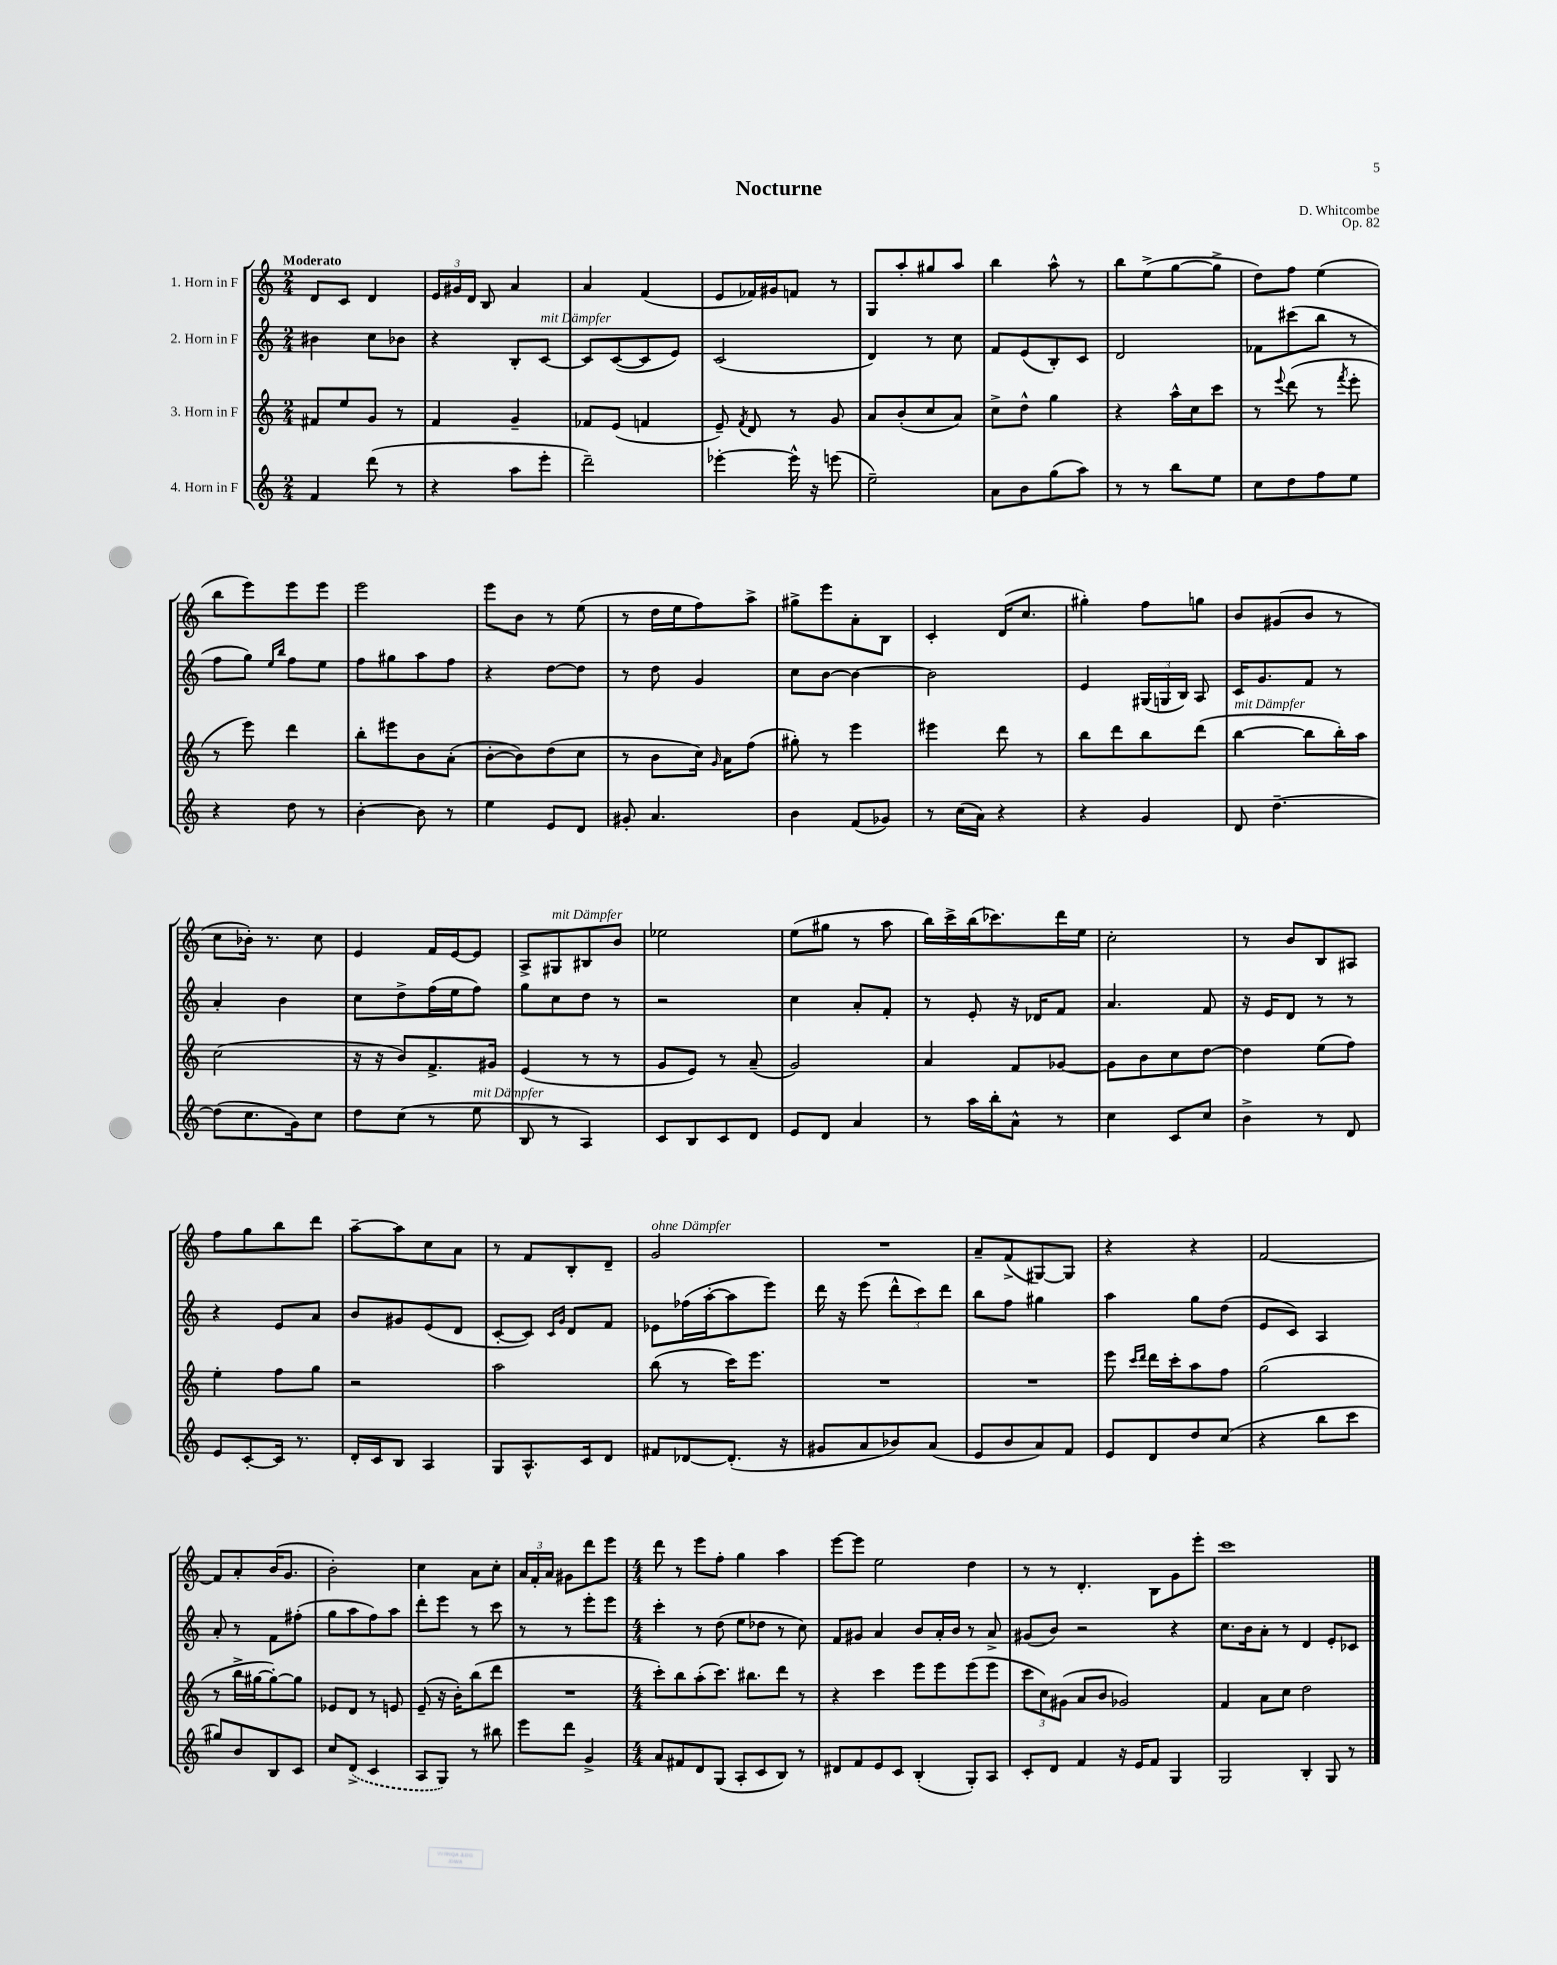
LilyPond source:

\header { title = "Nocturne" composer = "D. Whitcombe" opus = "Op. 82" }
<<
\new StaffGroup <<
\new Staff = "s0" \with { instrumentName = "1. Horn in F" } {
    \clef treble \key c \major \numericTimeSignature \time 2/4 \tempo "Moderato"
    \autoBeamOff d'8[ c'8] d'4 |
    \tuplet 3/2 { e'16[ gis'16 d'16] } b8 a'4 |
    a'4 f'4( |
    e'8[ fes'16) gis'16 f'8] r8 |
    g8[ a''8-. gis''8 a''8] |
    b''4 a''8-^ r8 |
    b''8[ e''8->( g''8~ g''8]-> |
    d''8[) f''8] e''4( |
    b''8[ e'''8) e'''8 e'''8] |
    e'''2 |
    e'''8[ b'8] r8 e''8( |
    r8 d''16[ e''16 f''8) a''8]-> |
    gis''8[-> e'''8 a'8-. b8] |
    c'4-. d'16[( c''8.] |
    gis''4-.) f''8[ g''8] |
    b'8[ gis'8( b'8] r8 |
    c''8[ bes'16]-.) r8. c''8 |
    e'4 f'16[ e'16~ e'8] |
    a8[-> gis8^\markup { \italic "mit Dämpfer" } bis8 b'8] |
    ees''2 |
    e''8[( gis''8] r8 a''8 |
    b''16[) c'''16-> b''16( ces'''8.) d'''16 e''16] |
    c''2-. |
    r8 b'8[ b8 ais8] |
    f''8[ g''8 b''8 d'''8] |
    a''8[~-- a''8 c''8 a'8] |
    r8 f'8[ b8-. d'8]-- |
    g'2^\markup { \italic "ohne Dämpfer" } |
    R2 |
    a'8[-- f'8->( gis8~) gis8] |
    r4 r4 |
    f'2~ |
    f'8[ a'8-. b'16( g'8.] |
    b'2-.) |
    c''4 a'8[ c''8]-. |
    \tuplet 3/2 { a'16[ f'16-. a'16] } gis'8[ d'''8 e'''8] |
    \numericTimeSignature \time 4/4 d'''8 r8 e'''8[ f''8]-. g''4 a''4 |
    e'''8[~ e'''8] e''2 d''4 |
    r8 r8 d'4.-. b8[ g'8 e'''8]-. |
    c'''1 \bar "|." |
}
\new Staff = "s1" \with { instrumentName = "2. Horn in F" } {
    \clef treble \key c \major \numericTimeSignature \time 2/4
    \autoBeamOff bis'4 c''8[ bes'8] |
    r4 b8[-. c'8]~^\markup { \italic "mit Dämpfer" } |
    c'8[ c'8~( c'8 e'8]) |
    c'2( |
    d'4) r8 c''8 |
    f'8[ e'8( b8-.) c'8] |
    d'2 |
    fes'8[ cis'''8( b''8] r8 |
    f''8[ g''8]) \grace { e''16[ b''16] } f''8[ e''8] |
    f''8[ gis''8 a''8 f''8] |
    r4 d''8[~ d''8] |
    r8 d''8 g'4 |
    c''8[ b'8]~ b'4~ |
    b'2 |
    e'4 \tuplet 3/2 { gis16[( g16 b16]) } a8 |
    c'16[ g'8. f'8] r8 |
    a'4-. b'4 |
    c''8[ d''8-> f''16( e''16 f''8]) |
    g''8[ c''8 d''8] r8 |
    r2 |
    c''4 a'8[-. f'8]-. |
    r8 e'8-. r16 des'16[ f'8] |
    a'4. f'8 |
    r16 e'16[ d'8] r8 r8 |
    r4 e'8[ a'8] |
    b'8[ gis'8 e'8( d'8] |
    c'8[~-. c'8]) \grace { c'16[ g'16] } d'8[ f'8] |
    ees'8[ fes''16( a''16~-. a''8 e'''8]) |
    d'''16 r16 e'''8( \tuplet 3/2 { d'''8[-^ c'''8) d'''8] } |
    b''8[ f''8] gis''4 |
    a''4 g''8[ d''8]( |
    e'8[ c'8]) a4 |
    a'8-. r8 f'8[ fis''8]-.( |
    g''8[ a''8 f''8) a''8] |
    d'''8[-. e'''8] r8 c'''8 |
    r8 r8 e'''8[-. e'''8] |
    \numericTimeSignature \time 4/4 c'''4-. r8 d''8( e''8[ des''8] r8 c''8) |
    f'8[ gis'8] a'4 b'8[ a'16-. b'16] r8 a'8-> |
    gis'8[( b'8]) r2 r4 |
    c''8.[ b'16 a'8]-. r8 d'4 e'8[-. ces'8] \bar "|." |
}
\new Staff = "s2" \with { instrumentName = "3. Horn in F" } {
    \clef treble \key c \major \numericTimeSignature \time 2/4
    \autoBeamOff fis'8[ e''8 g'8] r8 |
    f'4 g'4-- |
    fes'8[ e'8]( f'4 |
    e'8--) \acciaccatura { f'8 } d'8 r8 g'8 |
    a'8[ b'8-.( c''8 a'8]) |
    c''8[-> d''8]-^ g''4 |
    r4 a''16[-^ c''16 c'''8] |
    r8 \appoggiatura { e'''8 } d'''8( r8 \acciaccatura { f'''8 } e'''8-. |
    r8 e'''8) d'''4 |
    b''8[-. eis'''8 b'8 a'8]-.( |
    b'8[~-. b'8) d''8( c''8] |
    r8 b'8[ c''16]) \grace { g'16 } a'16[ f''8]( |
    gis''8-.) r8 e'''4 |
    eis'''4 d'''8 r8 |
    b''8[ d'''8 b''8 d'''8]( |
    b''4~^\markup { \italic "mit Dämpfer" } b''8[ b''16-.) a''16] |
    c''2( |
    r16 r16 b'8[) f'8.-> gis'16] |
    e'4( r8 r8 |
    g'8[ e'8]) r8 a'8--( |
    g'2) |
    a'4 f'8[ ges'8]~ |
    ges'8[ b'8 c''8 d''8]~ |
    d''4 e''8[( f''8]) |
    e''4-. f''8[ g''8] |
    r2 |
    a''2 |
    b''8( r8 c'''16[) e'''8.] |
    R2 |
    R2 |
    e'''8 \grace { c'''16[ d'''16] } d'''16[ c'''16-. a''8 f''8] |
    g''2( |
    r8 b''16[-> gis''16~ gis''8~-.) gis''8] |
    ees'8[ d'8] r8 e'8 |
    e'8--( r16 b'16[-.) b''8( d'''8] |
    R2 |
    \numericTimeSignature \time 4/4 c'''8[-.) b''8 a''8-.( c'''8.]) bis''8.[ d'''8] r8 |
    r4 c'''4 e'''8[ e'''8 e'''8( e'''8] |
    \tuplet 3/2 { c'''8[ c''8) gis'8]( } a'8[ b'8] ges'2) |
    f'4 a'8[ c''8] d''2 \bar "|." |
}
\new Staff = "s3" \with { instrumentName = "4. Horn in F" } {
    \clef treble \key c \major \numericTimeSignature \time 2/4
    \autoBeamOff f'4 d'''8( r8 |
    r4 a''8[ e'''8]-. |
    d'''2--) |
    ees'''4~-. ees'''16-^ r16 e'''8( |
    e''2--) |
    a'8[ b'8 g''8( a''8]) |
    r8 r8 b''8[ e''8] |
    c''8[ d''8 f''8 e''8] |
    r4 d''8 r8 |
    b'4~-. b'8 r8 |
    e''4 e'8[ d'8] |
    gis'8-. a'4. |
    b'4 f'8[( ges'8]) |
    r8 c''16[( a'16]) r4 |
    r4 g'4 |
    d'8 d''4.~-- |
    d''8[( c''8. g'16) c''8] |
    d''8[ c''8]( r8 e''8^\markup { \italic "mit Dämpfer" } |
    b8 r8 a4) |
    c'8[ b8 c'8 d'8] |
    e'8[ d'8] a'4 |
    r8 a''16[ b''16-. a'8]-^ r8 |
    c''4 c'8[ c''8] |
    b'4-> r8 d'8 |
    e'8[ c'8~-. c'16] r8. |
    d'16[-. c'16 b8] a4 |
    g8[ a8.-^ c'16 d'8] |
    fis'8[ des'8~ des'8.]-.( r16 |
    gis'8[ a'8 bes'8) a'8]( |
    e'8[ b'8 a'8) f'8] |
    e'8[ d'8 d''8 c''8]( |
    r4 b''8[ c'''8] |
    gis''8[) b'8 b8 c'8] |
    c''8[ \once \slurDashed d'8]->( c'4 |
    a8[ g8]) r8 bis''8 |
    e'''8[ d'''8] g'4-> |
    \numericTimeSignature \time 4/4 a'8[ fis'8 d'8 g8]( a8[-. c'8 b8]) r8 |
    dis'8[ f'8 e'8 c'8] b4-.( g8[-.) a8] |
    c'8[-. d'8] f'4 r16 e'16[ f'8] g4 |
    g2 b4-. g8 r8 \bar "|." |
}
>>
>>
\layout { \context { \Score \remove "Bar_number_engraver" } }
